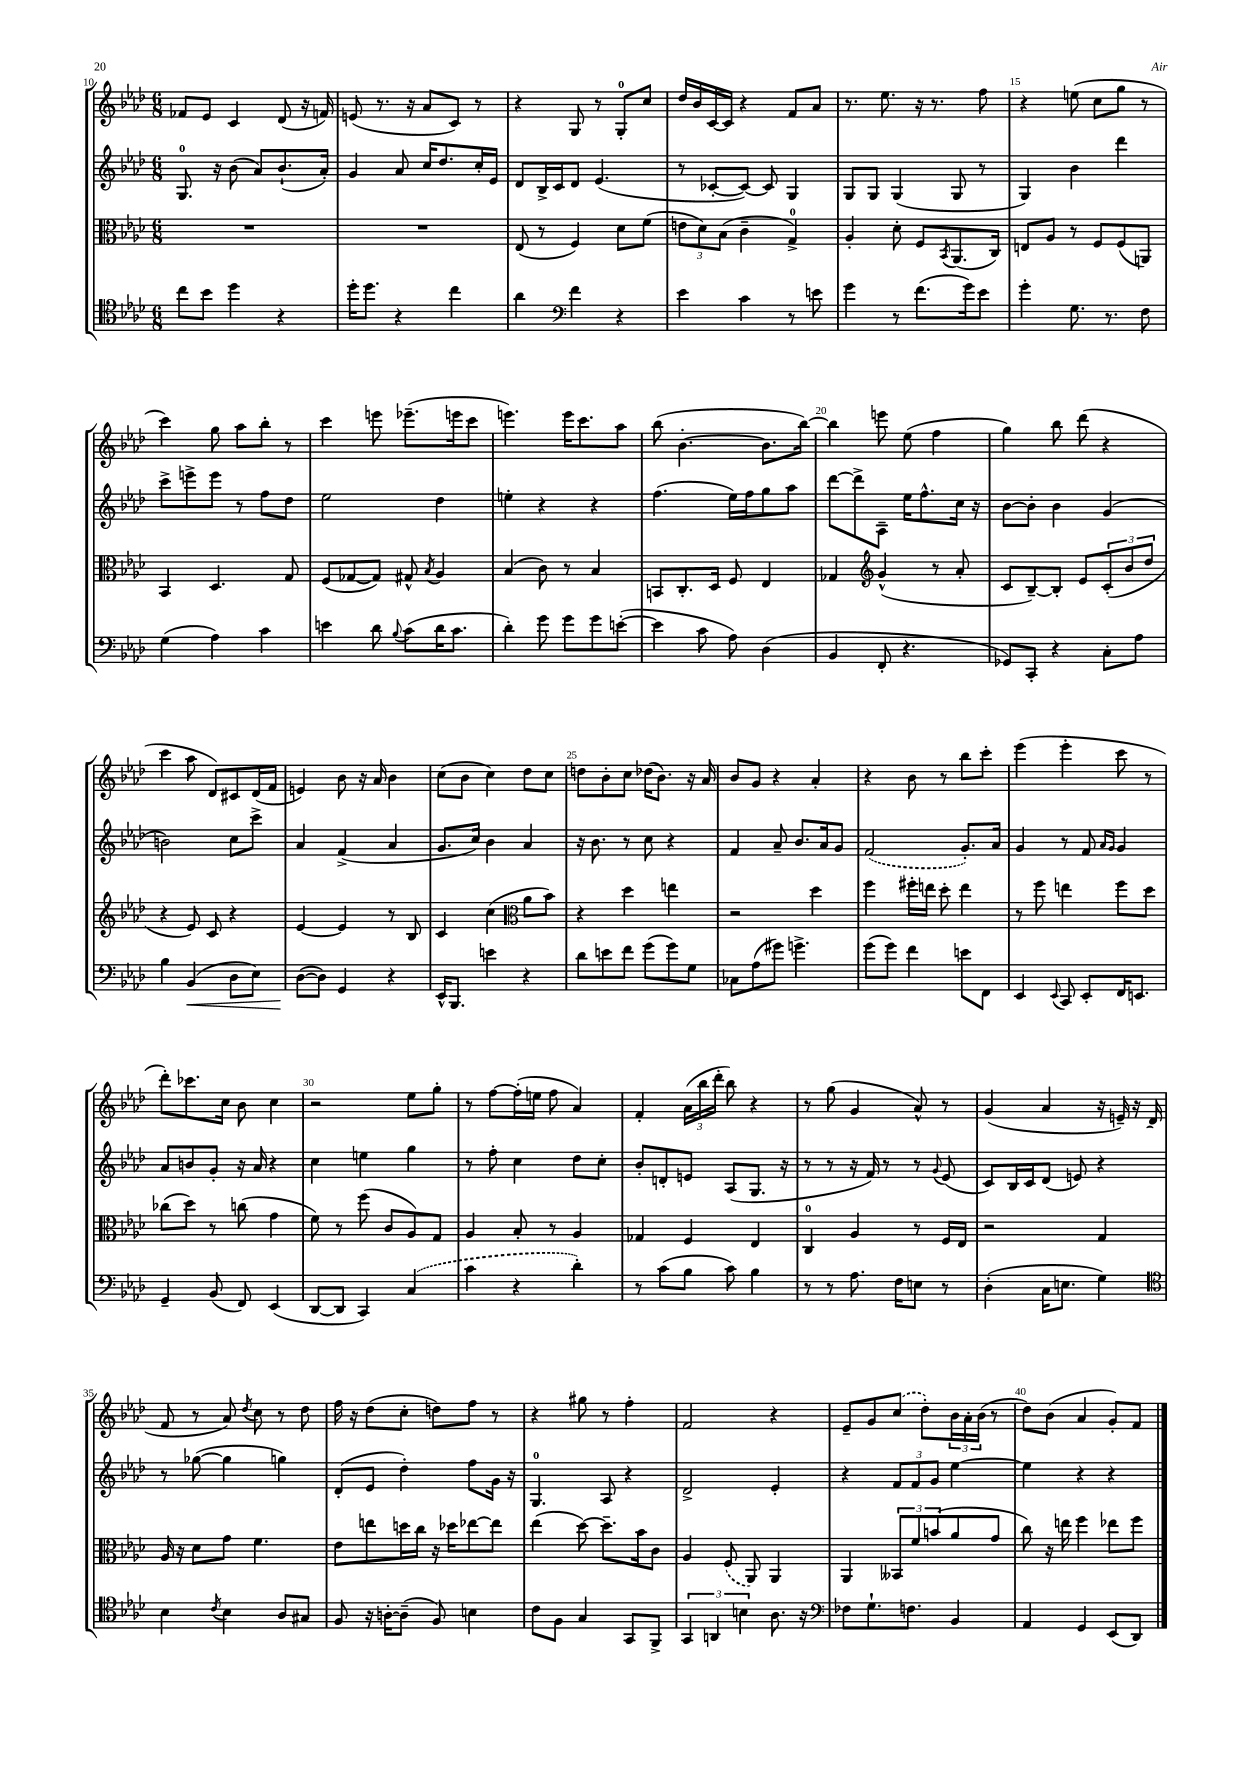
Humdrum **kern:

**kern	**dynam	**kern	**kern	**kern
*part4	*part4	*part3	*part2	*part1
*staff4	*staff4	*staff3	*staff2	*staff1
*clefC4	*	*clefC3	*clefG2	*clefG2
*k[b-e-a-d-]	*	*k[b-e-a-d-]	*k[b-e-a-d-]	*k[b-e-a-d-]
*M6/8	*	*M6/8	*M6/8	*M6/8
=10	=10	=10	=10	=10
8cc\L	.	2.r	8.G/	8f-X/L
8b-\J	.	.	.	8e-/J
.	.	.	16r	.
4dd-\	.	.	(8b-\	4c/
.	.	.	8a-/L)	.
4r	.	.	(8.b-`/	(8d-/
.	.	.	.	16r
.	.	.	16a-'/Jk)	16fn/)
=11	=11	=11	=11	=11
16dd-'\KL	.	2.r	4g/	(8en/
8.dd-\J	.	.	.	.
.	.	.	.	8.r
4r	.	.	8a-/	.
.	.	.	.	16r
.	.	.	16cc/KL	8a-/L
.	.	.	8.dd-/	.
4cc\	.	.	.	8c/J)
.	.	.	16cc'/L	8r
.	.	.	16e-/JJ	.
=12	=12	=12	=12	=12
4a-\	.	(8E-/	8d-/L	4r
.	.	8r	16B-^/L	.
.	.	.	16c/J	.
*clefF4	*	*	*	*
4f\	.	4F/)	8d-/J	8G/
.	.	.	(4.e-/	8r
4r	.	8d-\L	.	8G'/L
.	.	(8f\J	.	8cc/J
=13	=13	=13	=13	=13
4e-\	.	12en\L	8r	16dd-/LL
.	.	.	.	16b-/
.	.	12d-\)	.	.
.	.	.	[8c-X'/L	[16c/
.	.	(12B-\J	.	.
.	.	.	.	16c/JJ]
4c\	.	4c~\	8c-/J_)	4r
.	.	.	8c-/]	.
8r	.	4G^/)	4G/	8f/L
8en\	.	.	.	8a-/J
=14	=14	=14	=14	=14
4g\	.	4A-'/	8G/L	8.r
.	.	.	8G/J	.
.	.	.	.	8.ee-\
8r	.	8d-'\	(4G/	.
(8.f\L	.	8F/L	.	16r
.	.	.	.	8.r
.	.	8qBB-/	.	.
.	.	(8.AA-/	8G/	.
16g\k)	.	.	.	.
8e-\J	.	.	8r	8ff\
.	.	16C/Jk)	.	.
=15	=15	=15	=15	=15
4g'\	.	8En/L	4G/)	4r
.	.	8A-/J	.	.
8.G\	.	8r	4b-\	(8een\
.	.	8F/L	.	8cc\L
8.r	.	.	.	.
.	.	(8F/	4ddd-\	8gg\J
8F\	.	8AAn/J)	.	8r
!!LO:LB:g=z
=16	=16	=16	=16	=16
(4G\	.	4BB-/	8ccc^\L	4ccc\)
.	.	.	8eeen^\	.
4A-\)	.	4.D-/	8eee\J	8gg\
.	.	.	8r	8aa-\L
4c\	.	.	8ff\L	8bb-'\J
.	.	8G/	8dd-\J	8r
=17	=17	=17	=17	=17
4en\	.	(8F/L	2ee-\	4ccc\
.	.	[8G-X/	.	.
8d-\	.	8G-/J])	.	8eeen\
8qqB-/	.	.	.	.
(8c\L	.	8G#X^^/	.	(8.eee-X~\L
.	.	8qB-/	.	.
16d-\K	.	4A-/	4dd-\	.
8.c\J	.	.	.	16eeen\k
.	.	.	.	8ccc\J
=18	=18	=18	=18	=18
4d-'\)	.	(4B-/	4een'\	4.eeen\)
8g\	.	8c\)	4r	.
8g\L	.	8r	.	16eee\KL
.	.	.	.	8.ccc\
8g\	.	4B-/	4r	.
([8en'\J	.	.	.	8aa-\J
=19	=19	=19	=19	=19
4e\]	.	8BBn/L	(4.ff\	(8bb-\
.	.	8.C'/	.	[4.b-'\
8c\	.	.	.	.
.	.	16D-/Jk	.	.
8A-\)	.	8F/	16ee-\LL)	.
.	.	.	16ff\J	.
(4D-\	.	4E-/	8gg\	8.b-\L]
.	.	.	8aa-\J	.
.	.	.	.	[16bb-\Jk)
=20	=20	=20	=20	=20
4BB-/	.	4G-X/	[8ddd-\L	4bb-\]
.	.	.	8ddd-^\]	.
*	*	*clefG2	*	*
8FF'/	.	(4g^^/	8A-~\J	8eeen\
4.r	.	.	16ee-\KL	(8ee-\
.	.	.	8.ff^^\	.
.	.	8r	.	4ff\
.	.	8a-'/	16cc\Jk	.
.	.	.	16r	.
=21	=21	=21	=21	=21
8GG-X/L)	.	8c/L	[8b-\L	4gg\)
8CC'/J	.	[8B-~/)	8b-'\J]	.
4r	.	8B-'/J]	4b-\	8bb-\
.	.	8e-/L	.	(8ddd-\
8C'\L	.	(12c'/	(4g/	4r
.	.	12b-/	.	.
8A-\J	.	.	.	.
.	.	12dd-/J	.	.
!!LO:LB:g=z
=22	=22	=22	=22	=22
4B-\	.	4r	2bn\)	4ccc\
!	!LO:HP:b	!	!	!
(4BB-/	<	8e-/)	.	8aa-\
.	.	8c/	.	8d-/L)
8D-\L	.	4r	8cc\L	8c#X/
8E-\J)	.	.	8ccc^\J	(16d-/L
.	.	.	.	16f/JJ
=23	=23	=23	=23	=23
([8D-\L	.	[4e-/	4a-/	4en/)
8D-\J])	[	.	.	.
4GG/	.	4e-/]	(4f^/	8b-\
.	.	.	.	16r
.	.	.	.	16a-/
4r	.	8r	4a-/	4b-\
.	.	8B-/	.	.
=24	=24	=24	=24	=24
16EE-^^/KL	.	4c/	8.g/L	(8cc\L
8.BBB-/J	.	.	.	.
.	.	.	.	8b-\J
.	.	.	16cc/Jk)	.
4en\	.	(4cc\	4b-\	4cc\)
*	*	*clefC3	*	*
4r	.	8a-\L	4a-/	8dd-\L
.	.	8b-\J)	.	8cc\J
=25	=25	=25	=25	=25
8d-\L	.	4r	16r	8ddn\L
.	.	.	8.b-\	.
8en\	.	.	.	8b-'\
8f\J	.	4dd-\	8r	8cc\J
(8g\L	.	.	8cc\	(16dd-X\KL
.	.	.	.	8.b-\J)
8g\)	.	4een\	4r	.
8G\J	.	.	.	16r
.	.	.	.	16a-/
=26	=26	=26	=26	=26
8C-X\L	.	2r	4f/	8b-/L
(8A-\	.	.	.	8g/J
8g#X\J)	.	.	8a-~/	4r
4.gn^\	.	.	8.b-/L	.
.	.	4dd-\	.	4a-'/
.	.	.	16a-/k	.
.	.	.	8g/J	.
=27	=27	=27	=27	=27
(8g\L	.	4ff\	(2f/	4r
8g\J)	.	.	.	.
4f\	.	16ff#X'\LL	.	8b-\
.	.	16een\JJ	.	.
.	.	8dd-'\	.	8r
8en\L	.	4ee\	8.g'/L)	8bb-\L
8FF\J	.	.	.	8ccc'\J
.	.	.	16a-/Jk	.
=28	=28	=28	=28	=28
4EE-/	.	8r	4g/	(4eee-\
.	.	8ff\	.	.
8qqEE-/	.	.	.	.
8CC/	.	4een\	8r	4eee-'\
8EE-'/L	.	.	8f/	.
.	.	.	16qqa-/LL	.
.	.	.	16qqg/JJ	.
16FF/K	.	8ff\L	4g/	8ccc\
8.EEn/J	.	.	.	.
.	.	8dd-\J	.	8r
!!LO:LB:g=z
=29	=29	=29	=29	=29
4GG~/	.	(8cc-X\L	8a-/L	8ddd-'\L)
.	.	8dd-\J)	8bn/	8.ccc-X\
(8BB-/	.	8r	8g'/J	.
.	.	.	.	16cc\Jk
8FF/)	.	(8ccn\	16r	8b-\
.	.	.	16a-/	.
(4EE-/	.	4g\	4r	4cc\
=30	=30	=30	=30	=30
[8DD-/L	.	8f\)	4cc\	2r
8DD-/J]	.	8r	.	.
4CC/)	.	(8ff\	4een\	.
.	.	8c/L	.	.
(4C/	.	8A-/)	4gg\	8ee-\L
.	.	8G/J	.	8gg'\J
=31	=31	=31	=31	=31
4c\	.	4A-/	8r	8r
.	.	.	8ff'\	[8ff\L
4r	.	8B-'/	4cc\	(16ff'\L]
.	.	.	.	16een\JJ
.	.	8r	.	8ff\
4d-'\)	.	4A-/	8dd-\L	4a-/)
.	.	.	8cc'\J	.
=32	=32	=32	=32	=32
8r	.	4G-X/	8b-'/L	4f'/
(8c\L	.	.	8dn'/	.
8B-\J	.	4F/	8en/J	(24a-\LL
.	.	.	.	24bb-\
.	.	.	.	24ddd-'\JJ
8c\)	.	.	(8A-/L	8bb-\)
4B-\	.	4E-/	8.G/J	4r
.	.	.	16r	.
=33	=33	=33	=33	=33
8r	.	4C/	8r	8r
8r	.	.	8r	(8gg\
8.A-\	.	4A-/	16r	4g/
.	.	.	16f/)	.
.	.	.	8r	.
16F\KL	.	.	.	.
8En\J	.	8r	8r	8a-^^/)
.	.	.	8qqg/	.
8r	.	16F/LL	(8e-/	8r
.	.	16E-/JJ	.	.
=34	=34	=34	=34	=34
(4D-'\	.	2r	8c/L)	(4g/
.	.	.	16B-/L	.
.	.	.	16c/J	.
16C\KL	.	.	(8d-/J	4a-/
8.En\J	.	.	.	.
.	.	.	8en/)	.
4G\)	.	4G/	4r	16r
.	.	.	.	16en~/)
.	.	.	.	16r
.	.	.	.	(16d-/
!!LO:LB:g=z
=35	=35	=35	=35	=35
*clefC4	*	*	*	*
4B-\	.	16A-/	8r	8f/
.	.	16r	.	.
.	.	8d-\L	([8gg-X\	8r
8qc/	.	.	.	.
4B-\	.	8g\J	4gg-\]	8a-/)
.	.	.	.	8qdd-/
.	.	4.f\	.	8cc\
8A-/L	.	.	4ggn\)	8r
8G#X/J	.	.	.	8dd-\
=36	=36	=36	=36	=36
8F/	.	8e-\L	(8d-'/L	16ff\
.	.	.	.	16r
16r	.	8een\	8e-/J	(8dd-\L
[16An'\KL	.	.	.	.
(8A~\J]	.	16ddn\L	4dd-'\)	8cc'\J
.	.	16cc\JJ	.	.
8F/)	.	16r	.	8ddn\L)
.	.	16dd-X\KL	.	.
4Bn\	.	[8ee-X\	8ff\L	8ff\J
.	.	8ee-\J]	16g\Jk	8r
.	.	.	16r	.
=37	=37	=37	=37	=37
8c\L	.	(4ee-\	4.G/	4r
8F\J	.	.	.	.
4G/	.	[8dd-\)	.	8gg#X\
.	.	8.dd-~\L]	8A-/	8r
8GG/L	.	.	4r	4ff'\
.	.	16b-\k	.	.
8FF^/J	.	8c\J	.	.
=38	=38	=38	=38	=38
6GG/	.	4A-/	2d-^/	2f/
6AAn/	.	.	.	.
.	.	(8F/	.	.
6Bn\	.	.	.	.
.	.	8AA-/)	.	.
8.A-\	.	4AA-/	4e-'/	4r
16r	.	.	.	.
=39	=39	=39	=39	=39
*clefF4	*	*	*	*
8F-X\L	.	4AA-/	4r	8e-~/L
8.G`\	.	.	.	8g/
.	.	12BB--X/L	12f/L	(8cc/J
8.Fn\J	.	.	.	.
.	.	12f/	12f/	.
.	.	.	.	8dd-'\L)
.	.	(12bn/	12g/J	.
4BB-/	.	8a-/	[4ee-\	24b-\L
.	.	.	.	24a-'\
.	.	.	.	(24b-\JJ
.	.	8g/J	.	8r
=40	=40	=40	=40	=40
4AA-/	.	8cc\)	4ee-\]	8dd-\L)
.	.	16r	.	(8b-\J
.	.	16een\	.	.
4GG/	.	4ff\	4r	4a-/
(8EE-/L	.	8ee-X\L	4r	8g'/L)
8DD-/J)	.	8ff\J	.	8f/J
==	==	==	==	==
*-	*-	*-	*-	*-
